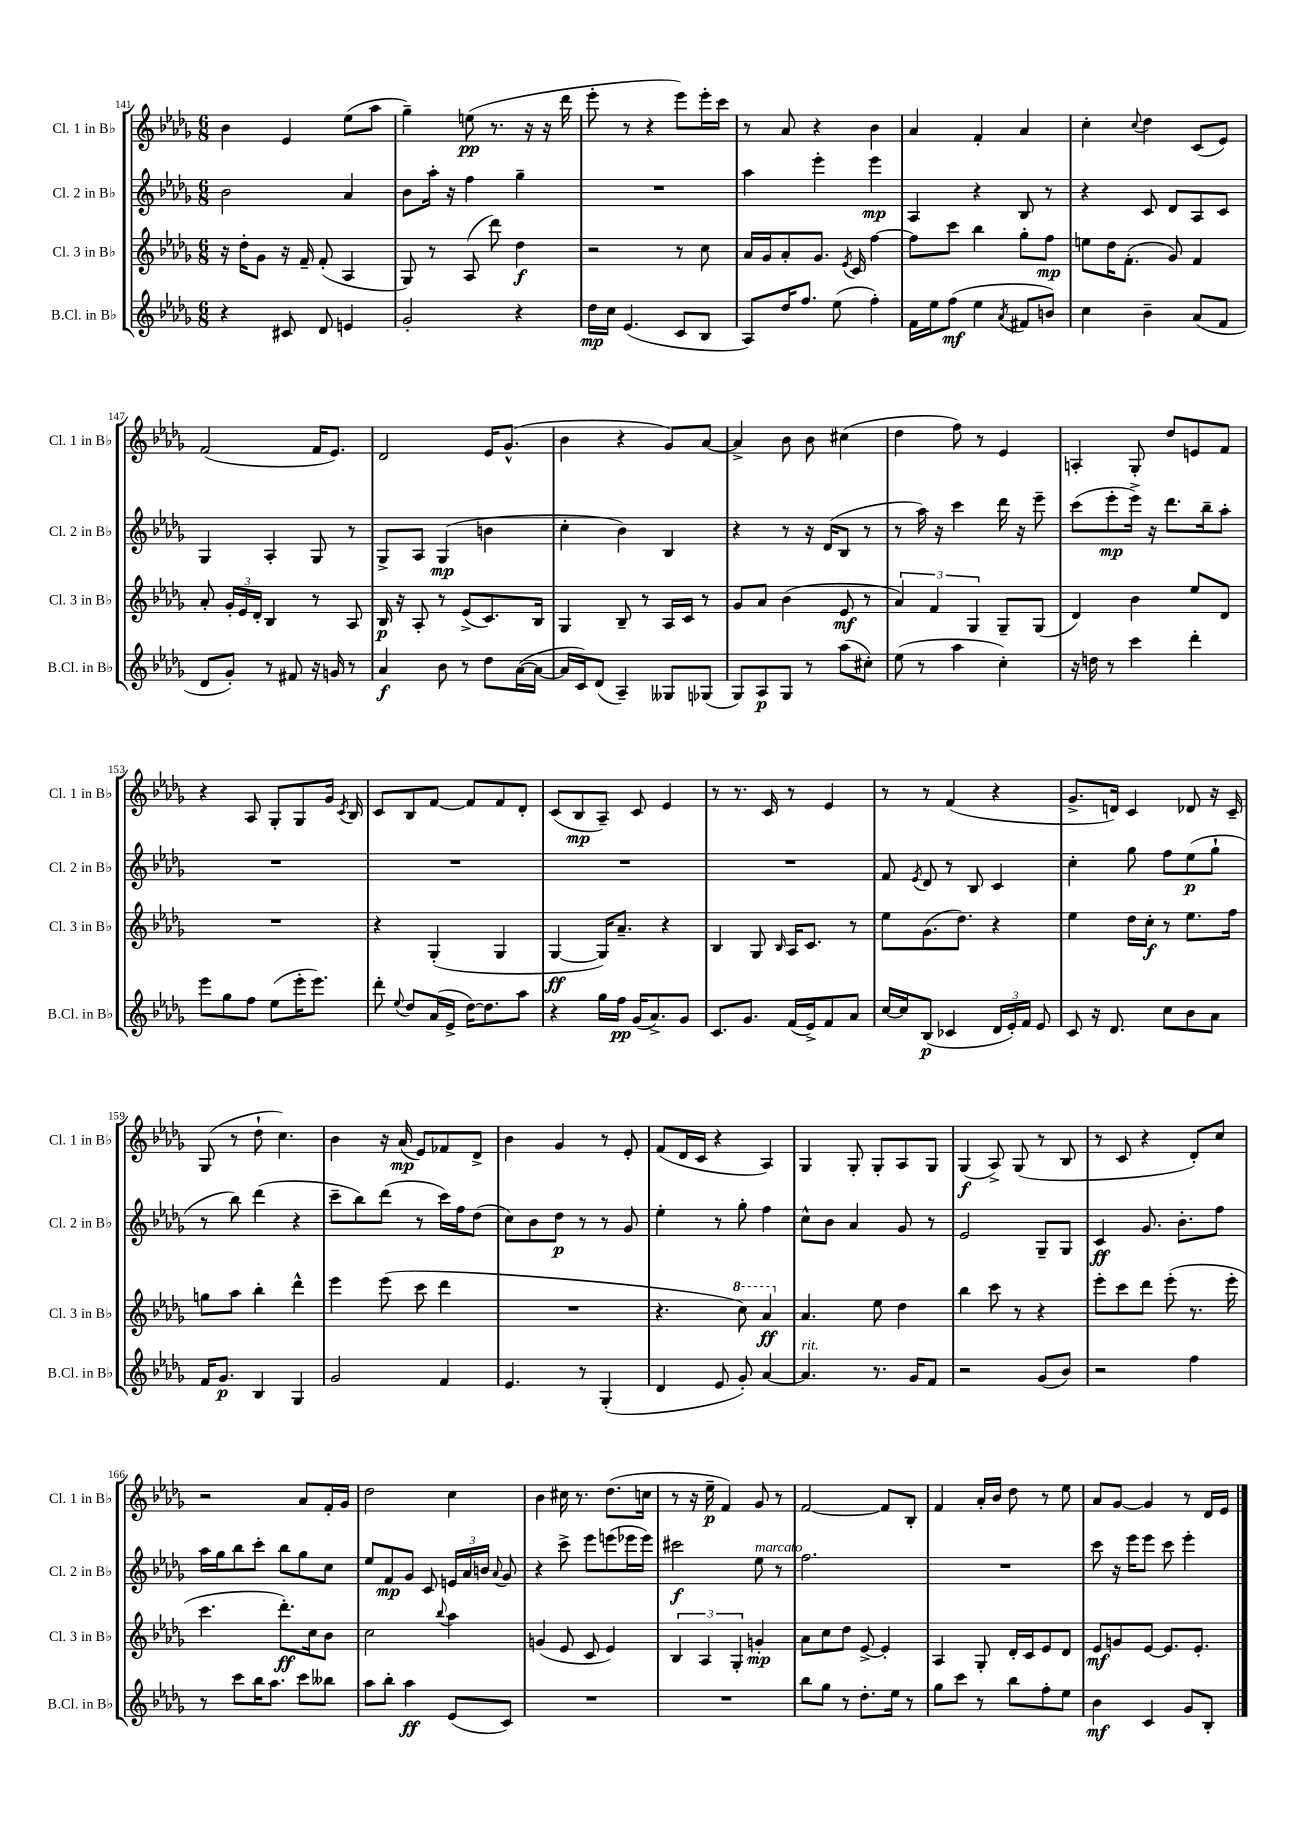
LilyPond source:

<<
\new StaffGroup <<
\new Staff = "s0" \with { instrumentName = "Cl. 1 in Bb" shortInstrumentName = "Cl. 1 in Bb" } {
    \clef treble \key des \major \numericTimeSignature \time 6/8
    \autoBeamOff bes'4 ees'4 ees''8[( aes''8] |
    ges''4--) e''8\pp( r8. r16 r16 des'''16 |
    ees'''8-. r8 r4 ees'''8[) ees'''16-. c'''16] |
    r8 aes'8 r4 bes'4 |
    aes'4 f'4-. aes'4 |
    c''4-. \appoggiatura { c''8 } des''4 c'8[( ees'8]) |
    f'2( f'16[ ees'8.]) |
    des'2 ees'16[ ges'8.]-^( |
    bes'4 r4 ges'8[) aes'8]~ |
    aes'4-> bes'8 bes'8 cis''4( |
    des''4 f''8) r8 ees'4 |
    a4-. ges8-. des''8[ e'8 f'8] |
    r4 aes8 ges8[-. ges8 ges'16] \acciaccatura { c'8 } bes16 |
    c'8[ bes8 f'8]~ f'8[ f'8 des'8]-. |
    c'8[( bes8\mp aes8]--) c'8 ees'4 |
    r8 r8. c'16 r8 ees'4 |
    r8 r8 f'4( r4 |
    ges'8.[-> d'16]) c'4 des'8 r16 c'16-- |
    ges8( r8 des''8-! c''4.) |
    bes'4 r16 aes'16\mp( ees'8[) fes'8 des'8]-> |
    bes'4 ges'4 r8 ees'8-. |
    f'8[( des'16 c'16] r4 aes4) |
    ges4 ges8-. ges8[-. aes8 ges8] |
    ges4\f( aes8->) ges8( r8 bes8 |
    r8 c'8 r4 des'8[-.) c''8] |
    r2 aes'8[ f'16-. ges'16] |
    des''2 c''4 |
    bes'4 cis''16 r8. des''8.[( c''16] |
    r8 r16 ees''16--\p f'4) ges'8 r8 |
    f'2~ f'8[ bes8]-. |
    f'4 aes'16[-. bes'16] des''8 r8 ees''8 |
    aes'8[ ges'8]~ ges'4 r8 des'16[ ees'16] \bar "|." |
}
\new Staff = "s1" \with { instrumentName = "Cl. 2 in Bb" shortInstrumentName = "Cl. 2 in Bb" } {
    \clef treble \key des \major \numericTimeSignature \time 6/8
    \autoBeamOff bes'2 aes'4 |
    bes'8[ aes''16]-. r16 f''4 ges''4-- |
    R2. |
    aes''4 ees'''4-. ees'''4\mp |
    aes4 r4 bes8 r8 |
    r4 c'8 des'8[ aes8 c'8] |
    ges4 aes4-. ges8 r8 |
    ges8[-> aes8] ges4\mp( b'4 |
    c''4-. bes'4) bes4 |
    r4 r8 r16 des'16[( bes8] r8 |
    r8 aes''16) r16 c'''4 des'''16 r16 ees'''8-- |
    c'''8[( ees'''8-.\mp ees'''16]->) r16 des'''8.[ bes''16-- aes''8]-. |
    R2. |
    R2. |
    R2. |
    R2. |
    f'8 \acciaccatura { ees'8 } des'8 r8 bes8 c'4 |
    c''4-. ges''8 f''8[ ees''8\p( ges''8]-! |
    r8 bes''8) des'''4( r4 |
    c'''8[-- bes''8) des'''8]( r8 c'''16[) f''16 des''8]( |
    c''8[) bes'8 des''8]\p r8 r8 ges'8 |
    ees''4-. r8 ges''8-. f''4 |
    c''8[-^ bes'8] aes'4 ges'8 r8 |
    ees'2 ges8[-- ges8] |
    c'4\ff ges'8. bes'8.[-. f''8] |
    aes''16[ ges''16 bes''8 c'''8]-. bes''8[ ges''8 c''8] |
    ees''8[ f'8\mp ges'8] c'8 \tuplet 3/2 { e'16[ aes'16 b'16] } \appoggiatura { aes'8 } ges'8 |
    r4 c'''8-> ees'''8[ e'''8( ees'''16 ees'''16]) |
    cis'''2\f ees''8^\markup { \italic "marcato" } r8 |
    f''2. |
    R2. |
    c'''8 r16 ees'''16[ ees'''8] c'''8 ees'''4-. \bar "|." |
}
\new Staff = "s2" \with { instrumentName = "Cl. 3 in Bb" shortInstrumentName = "Cl. 3 in Bb" } {
    \clef treble \key des \major \numericTimeSignature \time 6/8
    \autoBeamOff r16 des''16[-. ges'8] r16 f'16-- f'8-.( aes4 |
    ges8) r8 aes8( des'''8) des''4\f |
    r2 r8 c''8 |
    aes'16[ ges'16 aes'8-. ges'8.] \acciaccatura { ees'8 } c'16 f''4~ |
    f''8[ c'''8] bes''4 ges''8[-. f''8]\mp |
    e''8[ des''16 f'8.]-.( ges'8) f'4 |
    aes'8-. \tuplet 3/2 { ges'16[-. ees'16 des'16]-. } bes4 r8 aes8 |
    bes16\p r16 aes8-. r8 ees'8[->( c'8.) bes16] |
    ges4 bes8-- r8 aes16[ c'16] r8 |
    ges'8[ aes'8] bes'4( ees'8\mf r8 |
    \tuplet 3/2 { aes'4) f'4 ges4 } ges8[-- ges8]( |
    des'4) bes'4 ees''8[ des'8] |
    R2. |
    r4 ges4-.( ges4 |
    ges4~\ff ges16[) aes'8.]-- r4 |
    bes4 ges8 \grace { bes16 } aes16[ c'8.] r8 |
    ees''8[ ges'8.( des''8.]) r4 |
    ees''4 des''16[ c''16]-.\f r8 ees''8.[ f''16] |
    g''8[ aes''8] bes''4-. des'''4-^ |
    ees'''4 ees'''8( c'''8 des'''4 |
    R2. |
    r4. \ottava #1 c'''8) aes''4\ff \ottava #0 |
    aes'4. ees''8 des''4 |
    bes''4 c'''8 r8 r4 |
    ees'''8[-. c'''8 des'''8] ees'''8-.( r8. ees'''16-. |
    c'''4. des'''8.[-.\ff) c''16 bes'8] |
    c''2 \appoggiatura { bes''8 } aes''4 |
    g'4( ees'8 c'8 ees'4) |
    \tuplet 3/2 { bes4 aes4 ges4-. } g'4-.\mp |
    aes'8[ c''8 des''8] ees'8~-> ees'4-. |
    aes4 ges8-. des'16[-. c'16 ees'8 des'8] |
    ees'8[\mf g'8 ees'8]~ ees'8.[ ees'8.]-. \bar "|." |
}
\new Staff = "s3" \with { instrumentName = "B.Cl. in Bb" shortInstrumentName = "B.Cl. in Bb" } {
    \clef treble \key des \major \numericTimeSignature \time 6/8
    \autoBeamOff r4 cis'8 des'8 e'4 |
    ges'2-. r4 |
    des''16[\mp c''16] ees'4.( c'8[ bes8] |
    aes8[) des''16 f''8.] ees''8( f''4-.) |
    f'16[ ees''16 f''8]\mf( ees''4 \acciaccatura { aes'8 } fis'8[ b'8]) |
    c''4 bes'4-- aes'8[( f'8] |
    des'8[ ges'8]-.) r8 fis'8 r16 g'16 r8 |
    aes'4\f bes'8 r8 des''8[ aes'16~( aes'16]~ |
    aes'16[ c'16) des'8]( aes4--) geses8[ ges8]( |
    ges8[) aes8\p ges8] r8 aes''8[( cis''8]-.) |
    ees''8( r8 aes''4 c''4-.) |
    r16 d''16 r8 c'''4 des'''4-. |
    ees'''8[ ges''8 f''8] ees''8[( ees'''16-. ees'''8.]) |
    des'''8-. \appoggiatura { ees''8 } des''8[ aes'16( ees'16]-> des''16[~) des''8. aes''8] |
    r4 ges''16[ f''16]\pp ges'16[( aes'8.->) ges'8] |
    c'8.[ ges'8.] f'16[( ees'16->) f'8 aes'8] |
    c''16[~ c''16 bes8]\p( ces'4 \tuplet 3/2 { des'16[ ees'16-.) f'16] } ees'8 |
    c'8 r16 des'8. c''8[ bes'8 aes'8] |
    f'16[ ges'8.]\p bes4 ges4 |
    ges'2 f'4 |
    ees'4. r8 ges4-.( |
    des'4 ees'8 ges'8-.) aes'4~ |
    aes'4.^\markup { \italic "rit." } r8. ges'16[ f'8] |
    r2 ges'8[( bes'8]) |
    r2 f''4 |
    r8 c'''8[ bes''16 aes''8.] c'''8[ beses''8] |
    aes''8[ bes''8]-. aes''4\ff ees'8[( c'8]) |
    R2. |
    R2. |
    bes''8[ ges''8] r8 des''8.[-. ees''16] r8 |
    ges''8[ c'''8] r8 bes''8[ f''8-. ees''8] |
    bes'4\mf c'4 ges'8[ bes8]-. \bar "|." |
}
>>
>>
\layout { \context { \Score currentBarNumber = #141 } }
